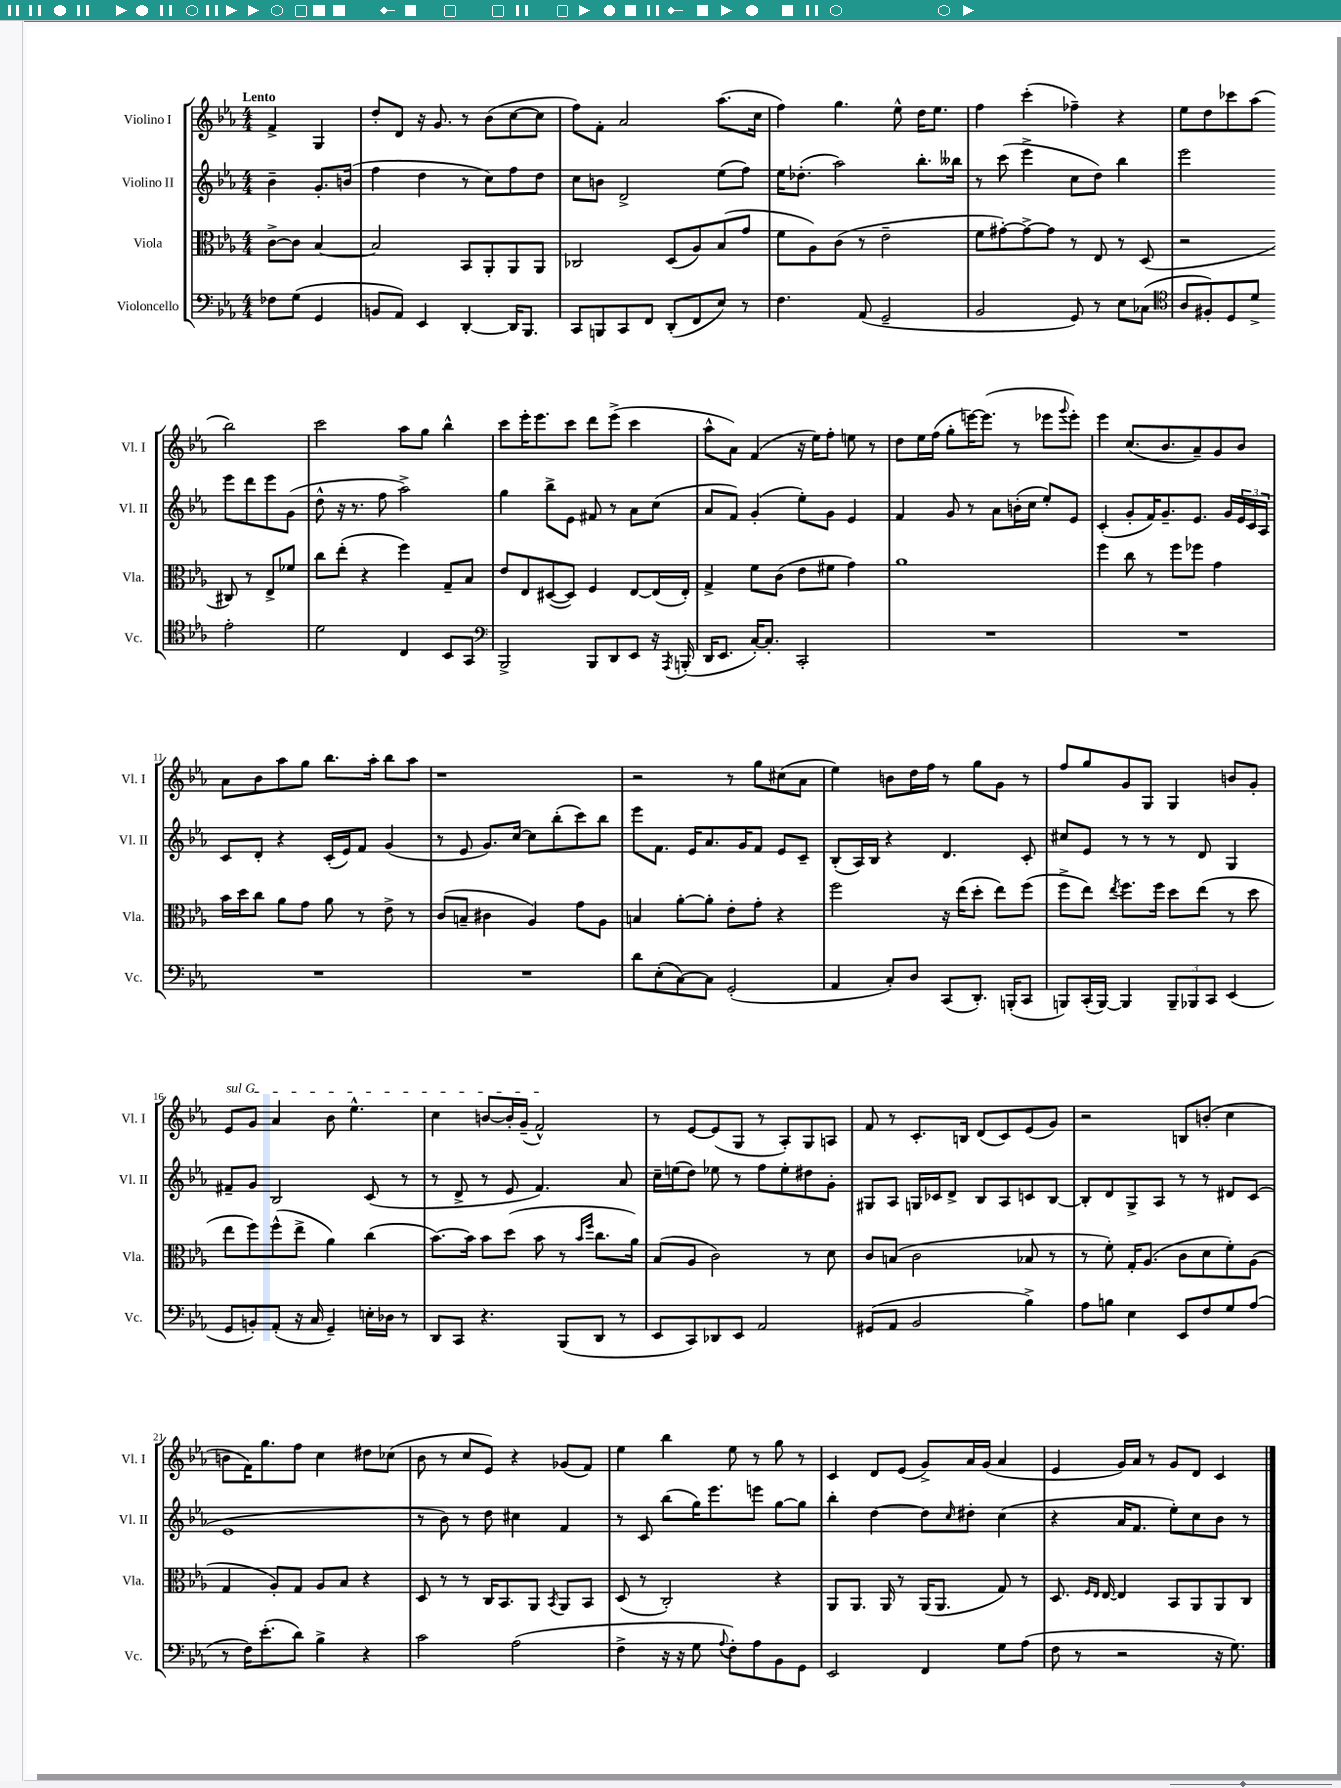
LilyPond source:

<<
\new StaffGroup <<
\new Staff = "s0" \with { instrumentName = "Violino I" shortInstrumentName = "Vl. I" } {
    \clef treble \key ees \major \numericTimeSignature \time 4/4 \partial 2 \tempo "Lento"
    f'4-> g4 |
    d''8-. d'8 r16 g'8. r8 bes'8( c''8~ c''8 |
    f''8) f'8-. aes'2 aes''8.( c''16 |
    f''4) g''4. ees''8-^ d''16 ees''8. |
    f''4 c'''4-.( fes''4--) r4 |
    ees''8 d''8 ces'''8 aes''8( bes''2) |
    c'''2 aes''8 g''8 bes''4-^ |
    c'''8 ees'''16-. ees'''8. c'''8 d'''8 ees'''8->( c'''4 |
    aes''8-^ aes'8) f'4( r16 ees''16) f''8-. e''8 r8 |
    d''8 ees''16 f''16( g''8-. e'''16~) e'''8.( r8 ees'''8 \appoggiatura { g'''8 } ees'''8-.) |
    ees'''4 c''8.( bes'8. aes'8--) g'8 bes'8 |
    aes'8 bes'8 aes''8 g''8 bes''8. aes''16-. bes''8 aes''8 |
    r1 |
    r2 r8 g''8 cis''8( aes'8 |
    ees''4) b'8 d''16 f''16 r8 g''8 g'8 r8 |
    f''8 g''8 g'8 g8 g4 b'8 g'8-. |
    \once \override TextSpanner.bound-details.left.text = \markup { \italic "sul G" } ees'8\startTextSpan g'8 aes'4 bes'8 ees''4.-^ |
    c''4 b'8~ b'16-. g'16--( f'2-^\stopTextSpan) |
    r8 ees'8~ ees'8( g8 r8 aes8-.) g8 a8 |
    f'8 r8 c'8.-. b16 d'8( c'8) ees'8( g'8) |
    r2 b8 b'8-.( c''4 |
    b'8 f'16) g''8. f''8 c''4 dis''8 ces''8( |
    bes'8 r8 c''8 ees'8) r4 ges'8( f'8) |
    ees''4 bes''4 ees''8 r8 g''8 r8 |
    c'4 d'8 ees'8( g'8->) aes'16 g'16( aes'4 |
    ees'4 g'16) aes'16 r8 g'8 d'8 c'4 \bar "|." |
}
\new Staff = "s1" \with { instrumentName = "Violino II" shortInstrumentName = "Vl. II" } {
    \clef treble \key ees \major \numericTimeSignature \time 4/4 \partial 2
    bes'4-- g'8.-. b'16( |
    f''4 d''4 r8 c''8) f''8 d''8 |
    c''8 b'8 d'2-> ees''8( f''8) |
    ees''16 des''8.-.( aes''2) bes''8.-. beses''16 |
    r8 c'''8( ees'''4-> c''8 d''8) bes''4 |
    ees'''2 ees'''8 d'''8 ees'''8 g'8( |
    d''8-^ r16 r8. f''8 aes''2->) |
    g''4 bes''8-> ees'8 fis'8 r8 aes'8 c''8( |
    aes'8 f'8) g'4-.( ees''8-.) g'8 ees'4 |
    f'4 g'8 r8 aes'8 b'16-.( c''16 ees''8-.) ees'8 |
    c'4-.( g'8-. f'16) g'8.-- ees'8. g'16 \tuplet 3/2 { ees'16 c'16 aes16 } |
    c'8 d'8-. r4 c'16-.( ees'16) f'8 g'4( |
    r8 ees'8 g'8.) c''16~ c''8 bes''8-.( c'''8) bes''8 |
    ees'''8 f'8. ees'16 aes'8. g'16 f'8 ees'8 c'8-- |
    bes8-.( aes16) bes16 r4 d'4. c'8-. |
    cis''8 ees'8 r8 r8 r8 d'8 g4 |
    fis'8-- g'8 bes2 c'8( r8 |
    r8 d'8-> r8 ees'8 f'4.) aes'8 |
    c''16-- e''16( d''8) ees''8 r8 f''8 ees''8-. dis''8 g'8-. |
    gis8 aes8 g16 ces'16 d'8-> bes8 aes8 c'8 bes8~ |
    bes8-. d'8 g8-> aes8 r8 r8 dis'8 c'8( |
    ees'1 |
    r8 bes'8) r8 d''8 cis''4 f'4 |
    r8 c'8 bes''8( g''16) ees'''8. e'''8 g''8~ g''8 |
    bes''4-. d''4~ d''8 \grace { c''16 } dis''8-. c''4( |
    r4 aes'16 f'8. ees''8-.) c''8 bes'8 r8 \bar "|." |
}
\new Staff = "s2" \with { instrumentName = "Viola" shortInstrumentName = "Vla." } {
    \clef alto \key ees \major \numericTimeSignature \time 4/4 \partial 2
    c'8~-> c'8 bes4~ |
    bes2 bes,8 aes,8-. aes,8 aes,8 |
    ces2 d8( aes8) bes8( g'8 |
    f'8 aes8) c'8( r8 ees'2-- |
    f'8 gis'8~-.) gis'8~-> gis'8 r8 ees8 r8 d8( |
    r2 cis8) r8 ees8-> fes'8 |
    c''8 ees''8-.( r4 f''4) g8-- bes8 |
    ees'8 ees8 dis8~( dis8) f4 ees8~ ees16( ees16-.) |
    g4-> f'8 c'8( ees'8 fis'8 g'4) |
    aes'1 |
    f''4 c''8 r8 f''8 fes''8 g'4 |
    bes'16 d''16 c''8 aes'8 g'8 aes'8 r8 ees'8-> r8 |
    c'8( b8-- cis'4 aes4) g'8 aes8 |
    b4 aes'8~-. aes'8-. ees'8-. g'8-. r4 |
    f''2 r16 ees''16( d''8-. ees''8) f''8( |
    f''8-> ees''8) \acciaccatura { ees''8 } f''8. f''16 d''8 ees''8( r8 d''8 |
    ees''8 f''8) f''8-^( ees''8-> aes'4) c''4( |
    bes'8.~) bes'16 bes'8 d''8( bes'8 r8 \grace { bes'16 f''16 } c''8. aes'16) |
    bes8( aes8 c'2) r8 d'8 |
    c'8 b8( c'2 bes8 r8 |
    r8 f'8-.) g16-. aes8.( c'8 d'8 f'8-.) aes8( |
    g4 aes8-.) g8 aes8 bes8 r4 |
    d8 r8 r8 c16 bes,8. aes,8 \acciaccatura { bes,8 } aes,8 bes,8 |
    d8( r8 c2-.) r4 |
    aes,8 aes,8. aes,16 r8 aes,16( aes,8. g8) r8 |
    d8. \grace { f16 ees16 } ees16~ ees4 bes,8 aes,8 aes,8 c8 \bar "|." |
}
\new Staff = "s3" \with { instrumentName = "Violoncello" shortInstrumentName = "Vc." } {
    \clef bass \key ees \major \numericTimeSignature \time 4/4 \partial 2
    fes8 g8( g,4 |
    b,8 aes,8) ees,4 d,4~-. d,16 bes,,8. |
    c,8 b,,8 c,8 f,8 d,8-.( f,8 ees8) r8 |
    f4. aes,8( g,2-- |
    bes,2 g,8) r8 ees8 ces8( |
    \clef tenor aes8 fis8-.) d8 d'8-> ees'2-. |
    d'2 c4 bes,8 g,8 |
    \clef bass bes,,2-> bes,,8 d,8 ees,8 r16 \acciaccatura { aes,,8 } b,,16-.( |
    d,16 ees,8. c16~-.) c8.-. c,2-. |
    R1 |
    R1 |
    R1 |
    R1 |
    d'8 ees8-.( c8~) c8 g,2-.( |
    aes,4 c8-.) d8 c,8( d,8.-.) b,,16-.( c,8 |
    b,,8) c,16-.( b,,16~) b,,4 \tuplet 3/2 { b,,8-- bes,,8 c,8 } ees,4( |
    g,8 b,8-.) aes,8-.( r16 c16 g,4--) e16-. des16 r8 |
    d,8 c,8 r4. bes,,8( d,8 r8 |
    ees,8 c,8) des,8 ees,8 aes,2 |
    gis,8( aes,8 bes,2 bes4->) |
    aes8 b8 ees4 ees,8 f8 g8 aes8( |
    r8 f16) ees'8.-.( d'8) bes4-> r4 |
    c'2 aes2( |
    f4-> r16 r16 g8 \appoggiatura { aes8 } f8-.) aes8 bes,8 g,8 |
    ees,2 f,4 g8 aes8( |
    f8 r8 r2 r16 g8.) \bar "|." |
}
>>
>>
